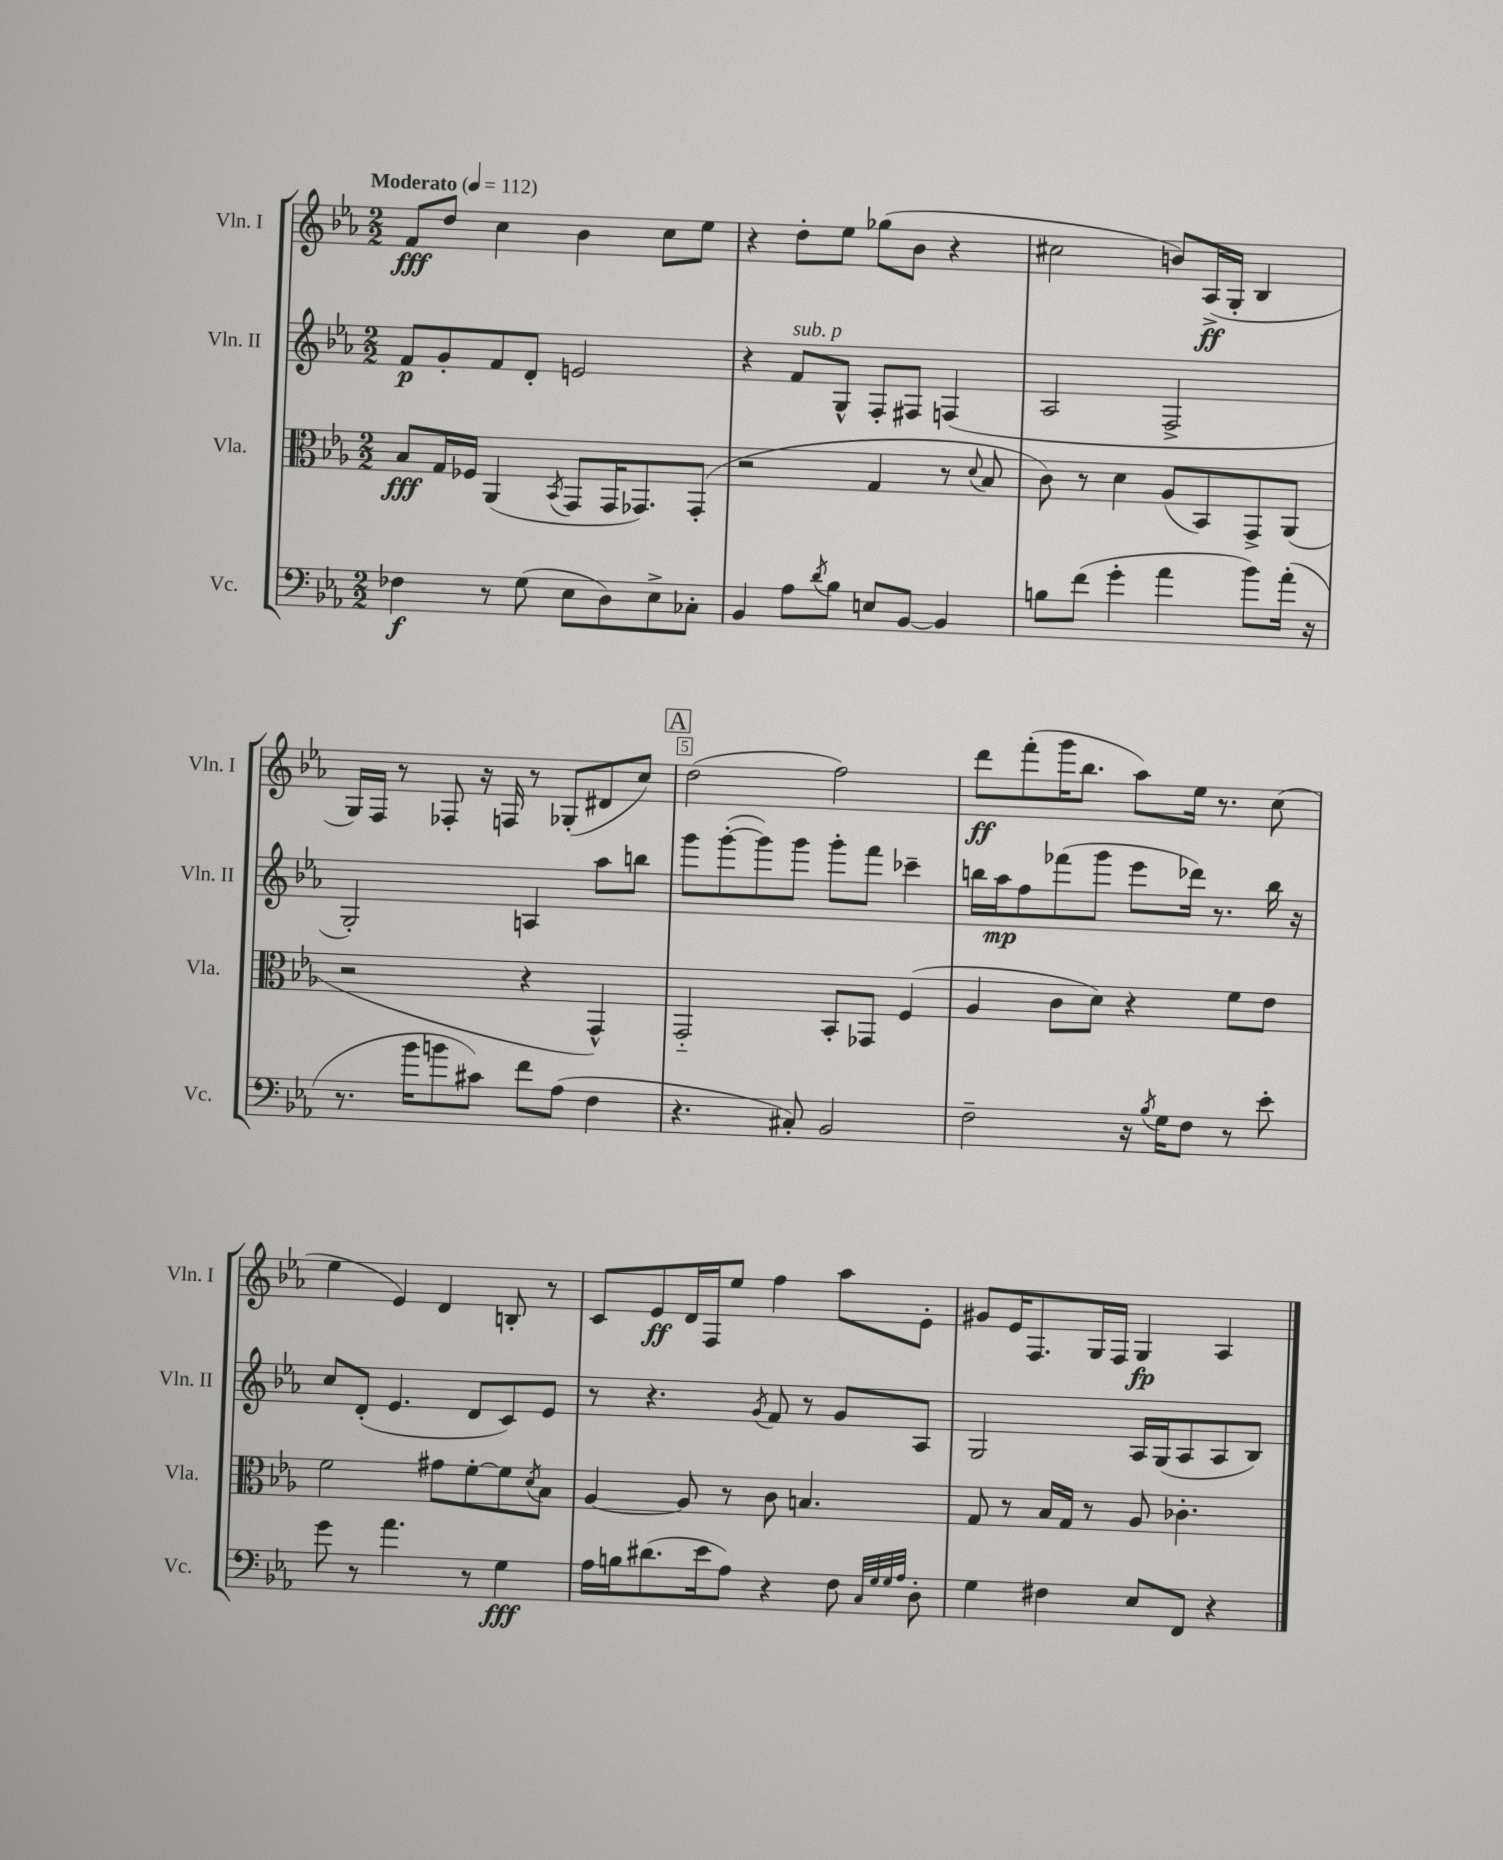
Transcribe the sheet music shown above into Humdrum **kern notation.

**kern	**kern	**kern	**kern
*staff4	*staff3	*staff2	*staff1
*clefF4	*clefC3	*clefG2	*clefG2
*k[b-e-a-]	*k[b-e-a-]	*k[b-e-a-]	*k[b-e-a-]
*M2/2	*M2/2	*M2/2	*M2/2
*MM112	*MM112	*MM112	*MM112
4F-\	8B-/L	8f/L	8f/L
.	16G/L	8g'/	8dd/J
.	16F-/JJ	.	.
8r	(4AA-/	8f/	4cc\
(8G\	.	8d'/J	.
.	8qBB-/	.	.
8E-\L	8GG/L	2e/	4b-\
8D\)	16GG/K	.	.
.	8.GG-/)	.	.
8E-^\	.	.	8cc\L
8C-'\J	(8GG-'/J	.	8ee-\J
=	=	=	=
4BB-/	2r	4r	4r
8A-\L	.	8f/L	8dd'\L
8qd/	.	.	.
8B-\J	.	8G^^/J	8ee-\J
8E/L	4G/	8F'/L	(8gg-\L
[8BB-/J	.	8F#/J	8b-\J
4BB-/]	8r	(4F/	4r
.	8qqd/	.	.
.	8B-/	.	.
=	=	=	=
8B\L	8c\)	2A-/	2cc#\
(8f\J	8r	.	.
4g'\	4d\	.	.
4a-\	(8A-/L	2F^/	8b/L)
.	8BB-/)	.	(16A-^/L
.	.	.	16G'/JJ
8b-\L)	8GG^/	.	4B-/
(16a-'\Jk	(8AA-/J	.	.
16r	.	.	.
=	=	=	=
8.r	2r	2G'/)	16G/LL)
.	.	.	16F/JJ
.	.	.	8r
16b-\LK	.	.	.
8b\	.	.	8F-'/
8c#\J)	.	.	16r
.	.	.	16F/
8f\L	4r	4A/	8r
(8A-\J	.	.	(8G-'/L
4F\	4GG^^/)	8aa-\L	8d#/
.	.	8bb\J	8cc/J)
=	=	=	=
4.r	2GG'~/	8ggg\L	(2dd\
.	.	([8ggg'\	.
.	.	8ggg\])	.
8C#'/)	.	8ggg\J	.
2BB-/	8BB-'/L	8ggg'\L	2ff\)
.	8GG-/J	8fff\J	.
.	(4F/	4ccc-~\	.
=	=	=	=
2F~\	4A-/	16bb\LL	8ddd\L
.	.	16aa-\J	.
.	.	8ff\	(8fff'\
.	8c\L	(8fff-\	16ggg\K
.	.	.	8.bb-\J
.	8d\J)	8ggg\J	.
16r	4r	8eee-\L	8aa-\L)
8qB-/	.	.	.
16G\LK	.	.	.
8F\J	.	16ddd-\Jk)	16ee-\Jk
.	.	8.r	8.r
8r	8f\L	.	.
8e-'\	8e-\J	16bb\	(8cc\
.	.	16r	.
=	=	=	=
8g\	2f\	8cc/L	4ee-\
8r	.	(8d'/J	.
4.a-\	.	4.e-/	4e-/)
.	8g#\L	.	4d/
8r	[8f'\	8d/L	.
4G\	8f\]	8c/)	8B'/
.	8qd/	.	.
.	8B-\J	8e-/J	8r
=	=	=	=
16A-\LL	[4A-/	8r	8c/L
16B\J	.	.	.
(8.d#\	.	4.r	8e-/
.	8A-/]	.	16d/L
16e-\k	.	.	16F/J
8A-\J)	8r	.	8ee-/J
.	.	8qg/	.
4r	8c\	8f/	4ff\
.	4.B/	8r	.
8F\	.	8g/L	8aa-\L
32qqC/LLL	.	.	.
32qqG/	.	.	.
32qqG/	.	.	.
32qqA-/JJJ	.	.	.
8D'\	.	8A-/J	8e-'\J
=	=	=	=
4G\	8G/	2G/	8g#/L
.	8r	.	16e-/K
.	.	.	8.F/
4F#\	16B-/LL	.	.
.	16G/JJ	.	.
.	8r	.	16G/L
.	.	.	16F/JJ
8E-/L	8A-/	16A-/LL	4G/
.	.	(16G/J	.
8FF/J	4.c-'\	8A-/	.
4r	.	8A-/	4A-/
.	.	8B-/J)	.
==	==	==	==
*-	*-	*-	*-
